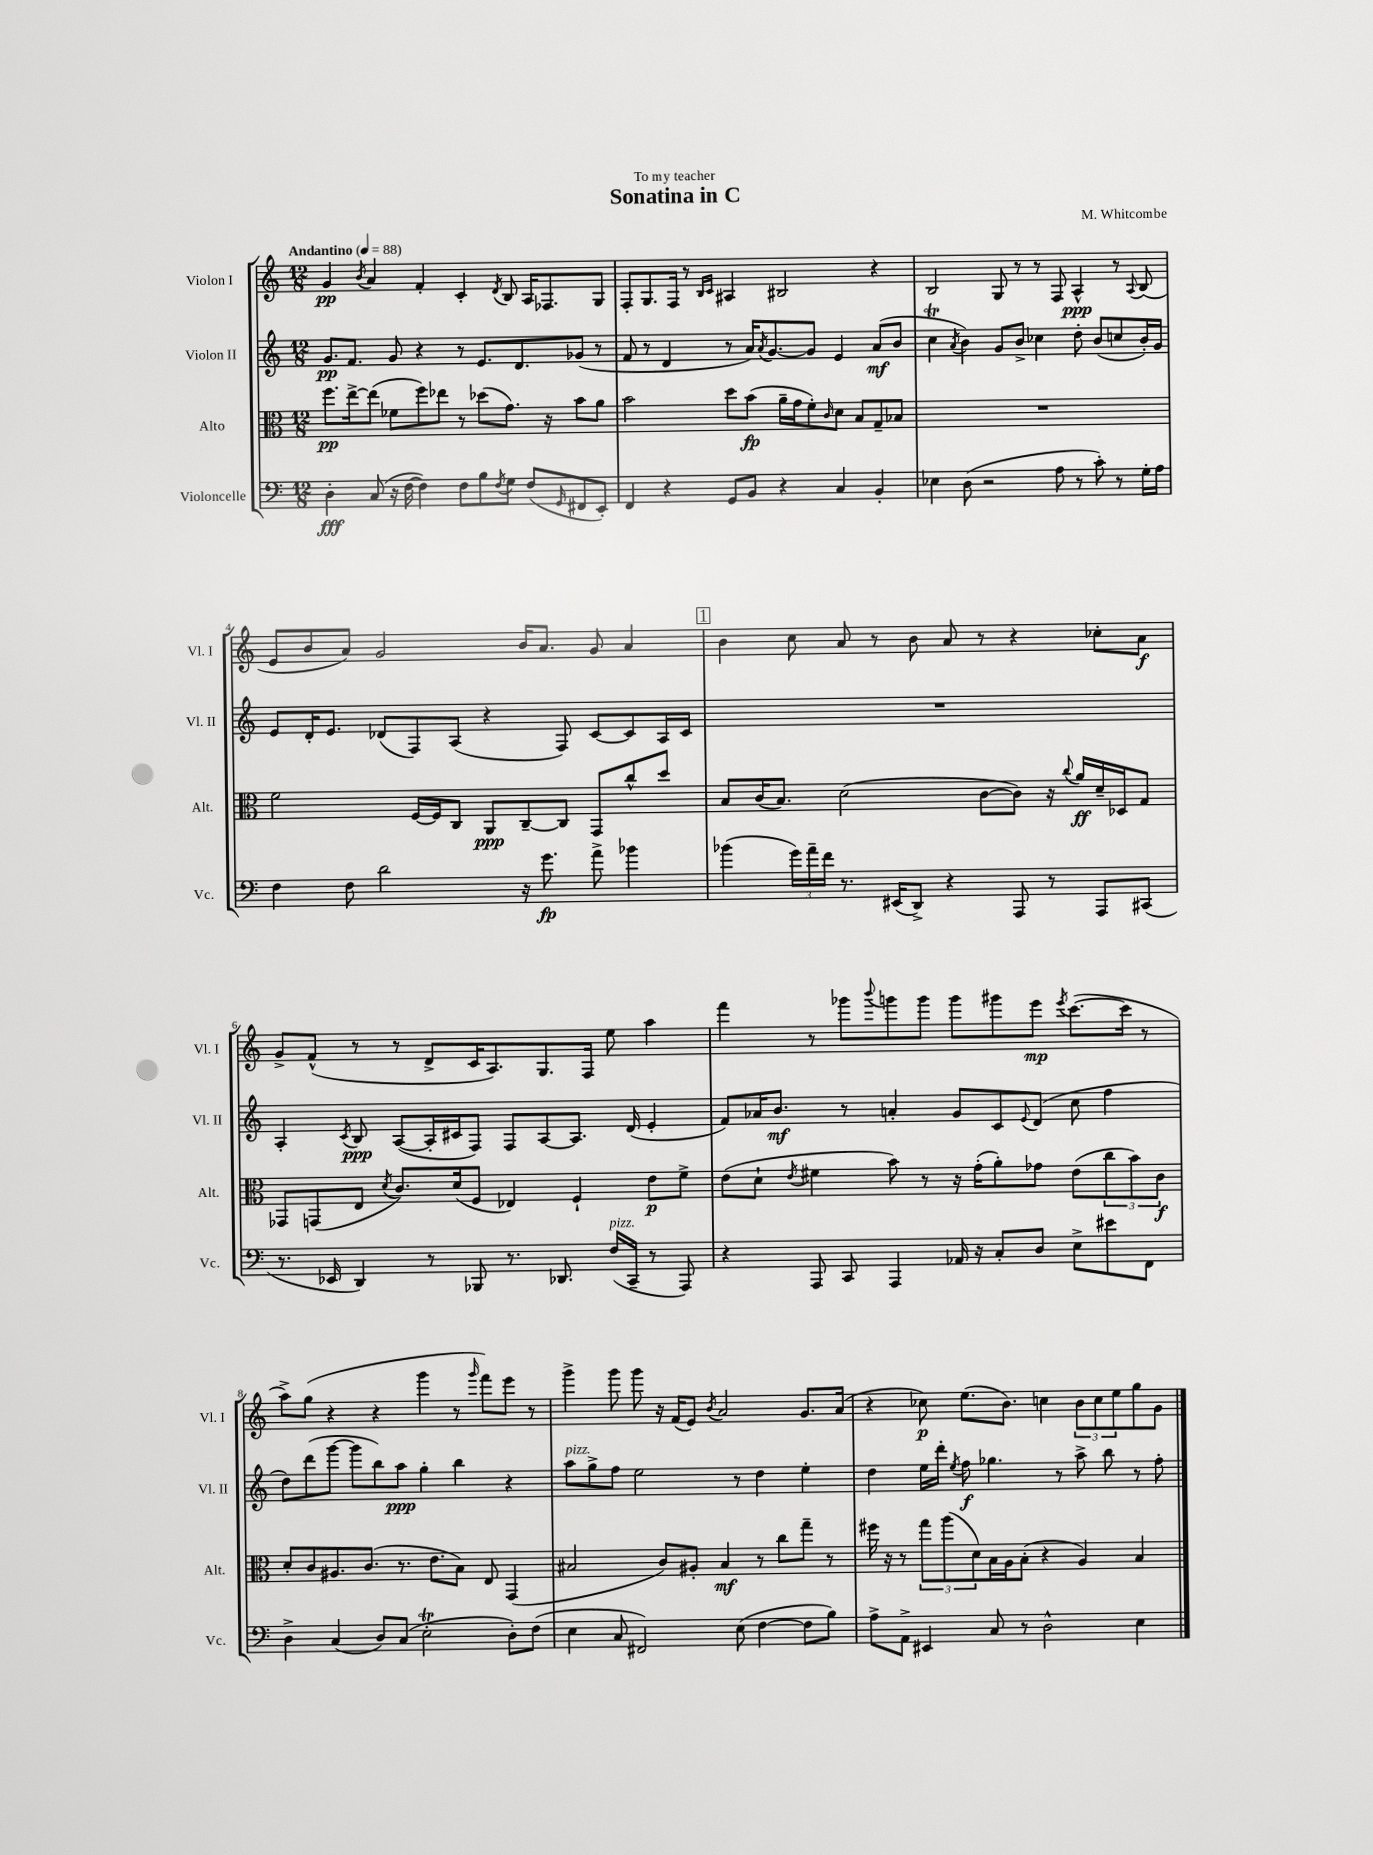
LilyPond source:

\header { title = "Sonatina in C" composer = "M. Whitcombe" dedication = "To my teacher" }
<<
\new StaffGroup <<
\new Staff = "s0" \with { instrumentName = "Violon I" shortInstrumentName = "Vl. I" } {
    \clef treble \key c \major \numericTimeSignature \time 12/8 \tempo "Andantino" 4 = 88
    g'4\pp \acciaccatura { b'8 } a'4 f'4-. c'4-. \acciaccatura { d'8 } b8 a16 fes8. g8 |
    f8-. g8. f16 r8 \grace { b16 c'16 } ais4 bis2 r4 |
    b2 g8 r8 r8 f8 a4-^\ppp r8 \appoggiatura { a8 } b8( |
    e'8 b'8 a'8) g'2 b'16 a'8. g'8 a'4 |
    \mark \markup { \box "1" } b'4 c''8 a'8 r8 b'8 a'8 r8 r4 ces''8-. a'8\f |
    g'8-> f'8-^( r8 r8 d'8-> c'16 a8.) g8. f16 e''8 a''4 |
    f'''4 r8 ges'''8 \appoggiatura { b'''8 } g'''8 g'''8 g'''8 gis'''8 e'''8\mp \acciaccatura { e'''8 } c'''8.~( c'''16 r8 |
    a''8->) g''8( r4 r4 g'''4 r8 \grace { g'''16 } f'''8) e'''8 r8 |
    g'''4-> g'''8 g'''8 r16 f'16( e'8) \acciaccatura { b'8 } a'2 g'8. a'16( |
    r4 ces''8\p) e''8.( b'8.) c''4 \tuplet 3/2 { b'8 c''8 e''8 } g''8 g'8 \bar "|." |
}
\new Staff = "s1" \with { instrumentName = "Violon II" shortInstrumentName = "Vl. II" } {
    \clef treble \key c \major \numericTimeSignature \time 12/8
    g'8.\pp f'8. g'8 r4 r8 e'8. d'8. ges'8( r8 |
    f'8 r8 d'4 r8 a'16) \acciaccatura { a'8 } g'8.~ g'8 e'4 a'8\mf( b'8 |
    c''4\trill \acciaccatura { a'8 } b'4) g'8 b'8-> ces''4 d''8-. b'8( c''8 b'16-.) g'16 |
    e'8 d'16-. e'8. des'8( f8) a8( r4 f8) c'8~ c'8 a16 c'16 |
    \mark \markup { \box "1" } R1. |
    a4-. \acciaccatura { c'8 } b8\ppp a8~( a16-. cis'16 f8) f8 a8~ a8. d'16( e'4-. |
    f'8) aes'16 b'8.\mf r8 a'4-. g'8 c'8 \appoggiatura { e'8 } d'8( c''8 f''4 |
    d''8) d'''8( g'''8~ g'''8 b''8) a''8\ppp g''4-. b''4 r4 |
    a''8^\markup { \italic "pizz." } g''8-> f''8 e''2 r8 d''4 e''4-. |
    d''4 e''16 d'''16-. \acciaccatura { e''8 } f''8\f ges''4. r8 a''8-> b''8 r8 f''8-. \bar "|." |
}
\new Staff = "s2" \with { instrumentName = "Alto" shortInstrumentName = "Alt." } {
    \clef alto \key c \major \numericTimeSignature \time 12/8
    f''8.\pp e''16~-> e''8( fes'8 f''8) ees''8 r8 des''8( g'8.) r16 b'8 a'8 |
    b'2 d''8 b'8\fp( a'16-- g'16 f'8-.) \grace { c'16 } d'8 b8 g8-- bes8 |
    R1. |
    f'2 f16~ f16 c8 a,8\ppp c8~-- c8 g,8 c''8-^ d''8 |
    \mark \markup { \box "1" } b8 c'16( b8.) d'2( c'8~ c'8) r16 \appoggiatura { c''8 } a'16\ff d'16-- des16 g8 |
    ges,8 g,8( e8 \acciaccatura { d'8 } c'8.) d'16( f8 ees4) f4-! e'8\p f'8-> |
    e'8( d'8-! \acciaccatura { e'8 } fis'4 b'8) r8 r16 g'16-.( a'8-.) ges'8 e'8( \tuplet 3/2 { c''8 b'8) c'8\f } |
    d'8-. c'8 ais8. c'8.( r8. e'8. b8) e8 g,4( |
    bis2 c'8) ais8-. bis4\mf r8 c''8 g''8-- r8 |
    fis''16 r16 r8 \tuplet 3/2 { g''8 a''8( d'8) } b16 a16 b8-.( r4 a4) b4 \bar "|." |
}
\new Staff = "s3" \with { instrumentName = "Violoncelle" shortInstrumentName = "Vc." } {
    \clef bass \key c \major \numericTimeSignature \time 12/8
    d4-.\fff c8( r16 f16~ f4) f8 b8 \acciaccatura { f8 } g8 f8( \grace { g,16 } fis,8 e,8-.) |
    f,4 r4 g,8 b,8 r4 c4 b,4-. |
    ees4 d8( r2 a8 r8 c'8-.) r8 g16-. a16 |
    f4 f8 d'2 r16 g'8.\fp a'8-> bes'4 |
    \mark \markup { \box "1" } bes'4( \tuplet 3/2 { g'16) a'16-- f'16 } r8. eis,16( d,8->) r4 a,,8 r8 a,,8 cis,8( |
    r8. ees,16 d,4) r8 bes,,8 r8. des,8. f16^\markup { \italic "pizz." }( c,16-- r8 a,,8) |
    r4 a,,8 c,8 a,,4 aes,16 r16 c8-. d8 e8-> eis'8 f,8 |
    d4-> c4( d8) c8( e2-.\trill d8-.) f8( |
    e4 c8 fis,2) e8( f4~ f8 b8) |
    a8-> a,8-> eis,4 c8 r8 d2-^ e4 \bar "|." |
}
>>
>>
